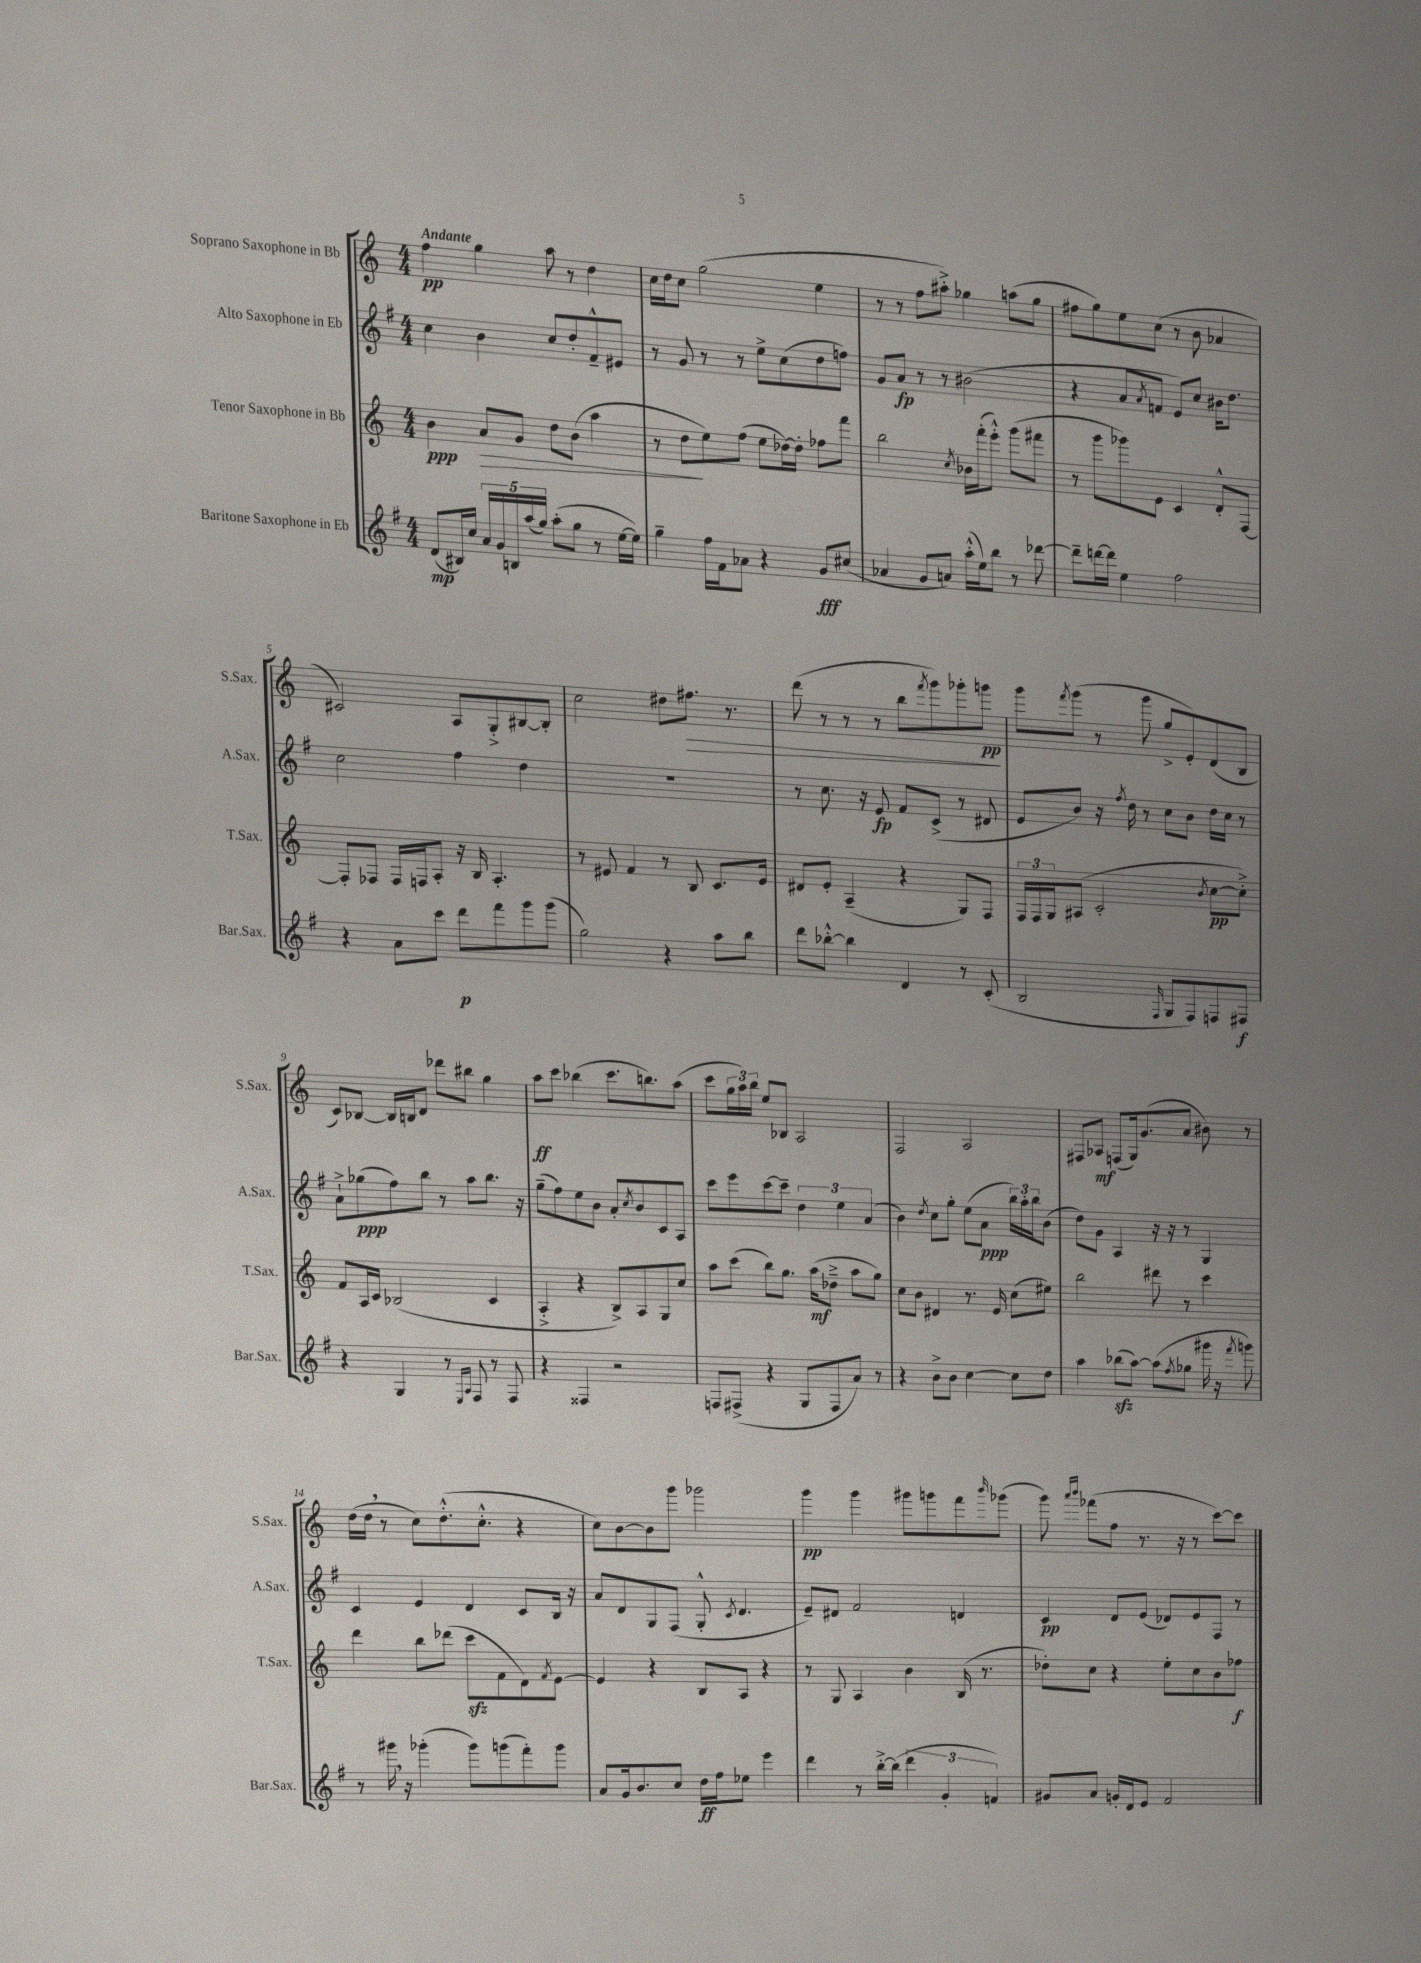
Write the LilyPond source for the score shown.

<<
\new StaffGroup <<
\new Staff = "s0" \with { instrumentName = "Soprano Saxophone in Bb" shortInstrumentName = "S.Sax." } {
    \clef treble \key c \major \numericTimeSignature \time 4/4 \tempo "Andante"
    f''4\pp g''4 a''8 r8 d''4 |
    c''16 d''16 c''8 g''2( e''4 |
    r8 r8 f''8 ais''8-.->) ges''4 a''8( ges''8 |
    fis''8 g''8) e''8 c''8( r8 b'8 aes'4 |
    cis'2) a8 g8-.-> bis8~ bis8-. |
    c''2 dis''8 fis''8.\> r8. |
    d'''8( r8 r8 r8 b''8 \acciaccatura { f'''8 } g'''8) ges'''8-. g'''8\pp\! |
    g'''8 \acciaccatura { f'''8 } g'''8( r8 g'''8 g''8-> e'8-.) d'8( b8 |
    c'8) bes8~ bes16 b16 d'8 des'''8 bis''8 g''4 |
    a''8\ff c'''8 bes''4( c'''8. b''8.) a''8( |
    c'''8 \tuplet 3/2 { g''16 a''16) b''16 } e''8 bes8 a2 |
    f2 a2 |
    fis8 aes8\mf f8( g16) g'8.( a'8 bis'8) r8 |
    d''16( d''16 \breathe r8 c''8) d''8.-.-^( c''8.-.-^ r4 |
    c''8) b'8~ b'8 g'''8 ges'''2 |
    g'''4\pp g'''4 gis'''8 g'''8 f'''8 \grace { b'''16 } ges'''8( |
    g'''8) \grace { a'''16 b'''16 } fes'''8( f''8 r8. r16 r8 c'''8~) c'''8 \bar "|." |
}
\new Staff = "s1" \with { instrumentName = "Alto Saxophone in Eb" shortInstrumentName = "A.Sax." } {
    \clef treble \key g \major \numericTimeSignature \time 4/4
    c''4 b'4 c''8 d''8-. fis'8---^ eis'8 |
    r8 g'8 r8 r8 e''8-> c''8( d''8 f''8) |
    g'8 a'8\fp r8 r8 bis'2( |
    r4 a'8 \acciaccatura { a'8 } f'8 e'8) c''8 bis'16 d''8. |
    c''2 fis''4 d''4 |
    R1 |
    r8 c''8. r16 e'8\fp fis'8 c'8->( r8 dis'8 |
    e'8 b'8) r16 \acciaccatura { fis''8 } d''16 r8 c''8 b'8 d''16 c''16 r8 |
    a'8-!-> ges''8\ppp( fis''8) b''8 r8 a''8 b''8. r16 |
    g''8--( fis''8) e''8 b'8 a'8-. \acciaccatura { c''8 } b'8 c'8 a8 |
    c'''8 e'''8 c'''8~ c'''8-- \tuplet 3/2 { d''4 e''4 a'4( } |
    b'4) \acciaccatura { d''8 } c''8 g''8-. e''8( a'8\ppp \tuplet 3/2 { b''16) a''16-. b''16 } b'8( |
    d''8) g'8 a4 r16 r16 r8 g4 |
    c'4 e'4 d'4 c'8 b16 r16 |
    a'8 d'8 g8 fis8( g8-.-^ \acciaccatura { c'8 } d'4. |
    e'8--) dis'8 fis'2 d'4 |
    c'4\pp d'8 e'8( des'8) e'8 fis8 r8 \bar "|." |
}
\new Staff = "s2" \with { instrumentName = "Tenor Saxophone in Bb" shortInstrumentName = "T.Sax." } {
    \clef treble \key c \major \numericTimeSignature \time 4/4
    b'4\ppp a'8\> g'8 d''8 b'8( a''4 |
    r8 d''8\! e''8) f''8( e''8 des''16~) des''16-. fes''8 f'''8 |
    b''2 \acciaccatura { c''8 } bes'16 f'''16-.( e'''8-.-^) g'''8( fis'''8 |
    r8 g'''8 ges'''8) e'8 c'4 d'8-.-^ f8~ |
    f8-. fes8 fes16 f16 a8-. r16 b16 a4.-. |
    r8 eis'8 f'4 r8 b8 c'8. eis'16 |
    dis'8 e'8-. a4--( r4 g8) f8 |
    \tuplet 3/2 { f16 f16 g16 } ais8( c'2-. \acciaccatura { b'8 } c''8~\pp c''8-.->) |
    f'8 a16 c'16 bes2( c'4 |
    a4-.-> r4 b8->) a8 g8 c''8 |
    a''8 c'''8( b''8) g''8. a''16\mf( des''8---> a''8 g''8) |
    c''8 b'8 dis'4 r8. e'16 c''8( eis''8) |
    b''2 dis'''8 r8 c'''4 |
    d'''4 b''8 des'''8( c'''8\sfz f'8 d'8) \acciaccatura { f'8 } e'8~ |
    e'4 r4 b8 a8 r4 |
    r8 g8 a4 b'4 b16( r8. |
    des''8-.) c''8 r4 e''8-. c''8 b'8 fes''8\f \bar "|." |
}
\new Staff = "s3" \with { instrumentName = "Baritone Saxophone in Eb" shortInstrumentName = "Bar.Sax." } {
    \clef treble \key g \major \numericTimeSignature \time 4/4
    d'8\mp( bis16) c''16 \tuplet 5/4 { a'16 g'16 b16 a''16( g''16) } a''8-.( g''8 r8 e''16~ e''16) |
    g''4-- fis''16 fis'16 aes'8 r4 g'8\fff cis''8( |
    aes'4 g'8 a'8) a''16-.-^( e''16) b''8 r8 des'''8~ |
    des'''8-- d'''16~ d'''16 e''4 fis''2 |
    r4 a'8 c'''8 d'''8\p fis'''8 g'''8 g'''8( |
    g''2) r4 a''8 b''8 |
    d'''8 bes''8~-.-^ bes''4 d'4 r8 c'8-.( |
    b2 \grace { fis16 } g8 fis8) f8 fis8\f |
    r4 g4 r8 \grace { e16 a16 } fis8 r8 fis8 |
    r4 fisis4 r2 |
    f8 fis8->( r4 g8 fis8 a'8) r8 |
    r4 b'8-> b'8 c''4~ c''8 d''8 |
    a''4 bes''8\sfz( a''8~) a''8( \acciaccatura { fis''8 } ges''8 gis'''16 r16 \acciaccatura { fis'''8 } g'''8) |
    r8 gis'''16 \breathe r16 ges'''4-.( ges'''8) g'''8( fis'''8-.) g'''8 |
    a'8 g'16 b'8. c''8 d''16\ff fis''16 ees''8 e'''4 |
    d'''4 r8 b''16~-.-> b''16( \tuplet 3/2 { d'''4 g'4-. f'4) } |
    gis'8 a'8 g'16-. d'16 e'8 fis'2 \bar "|." |
}
>>
>>
